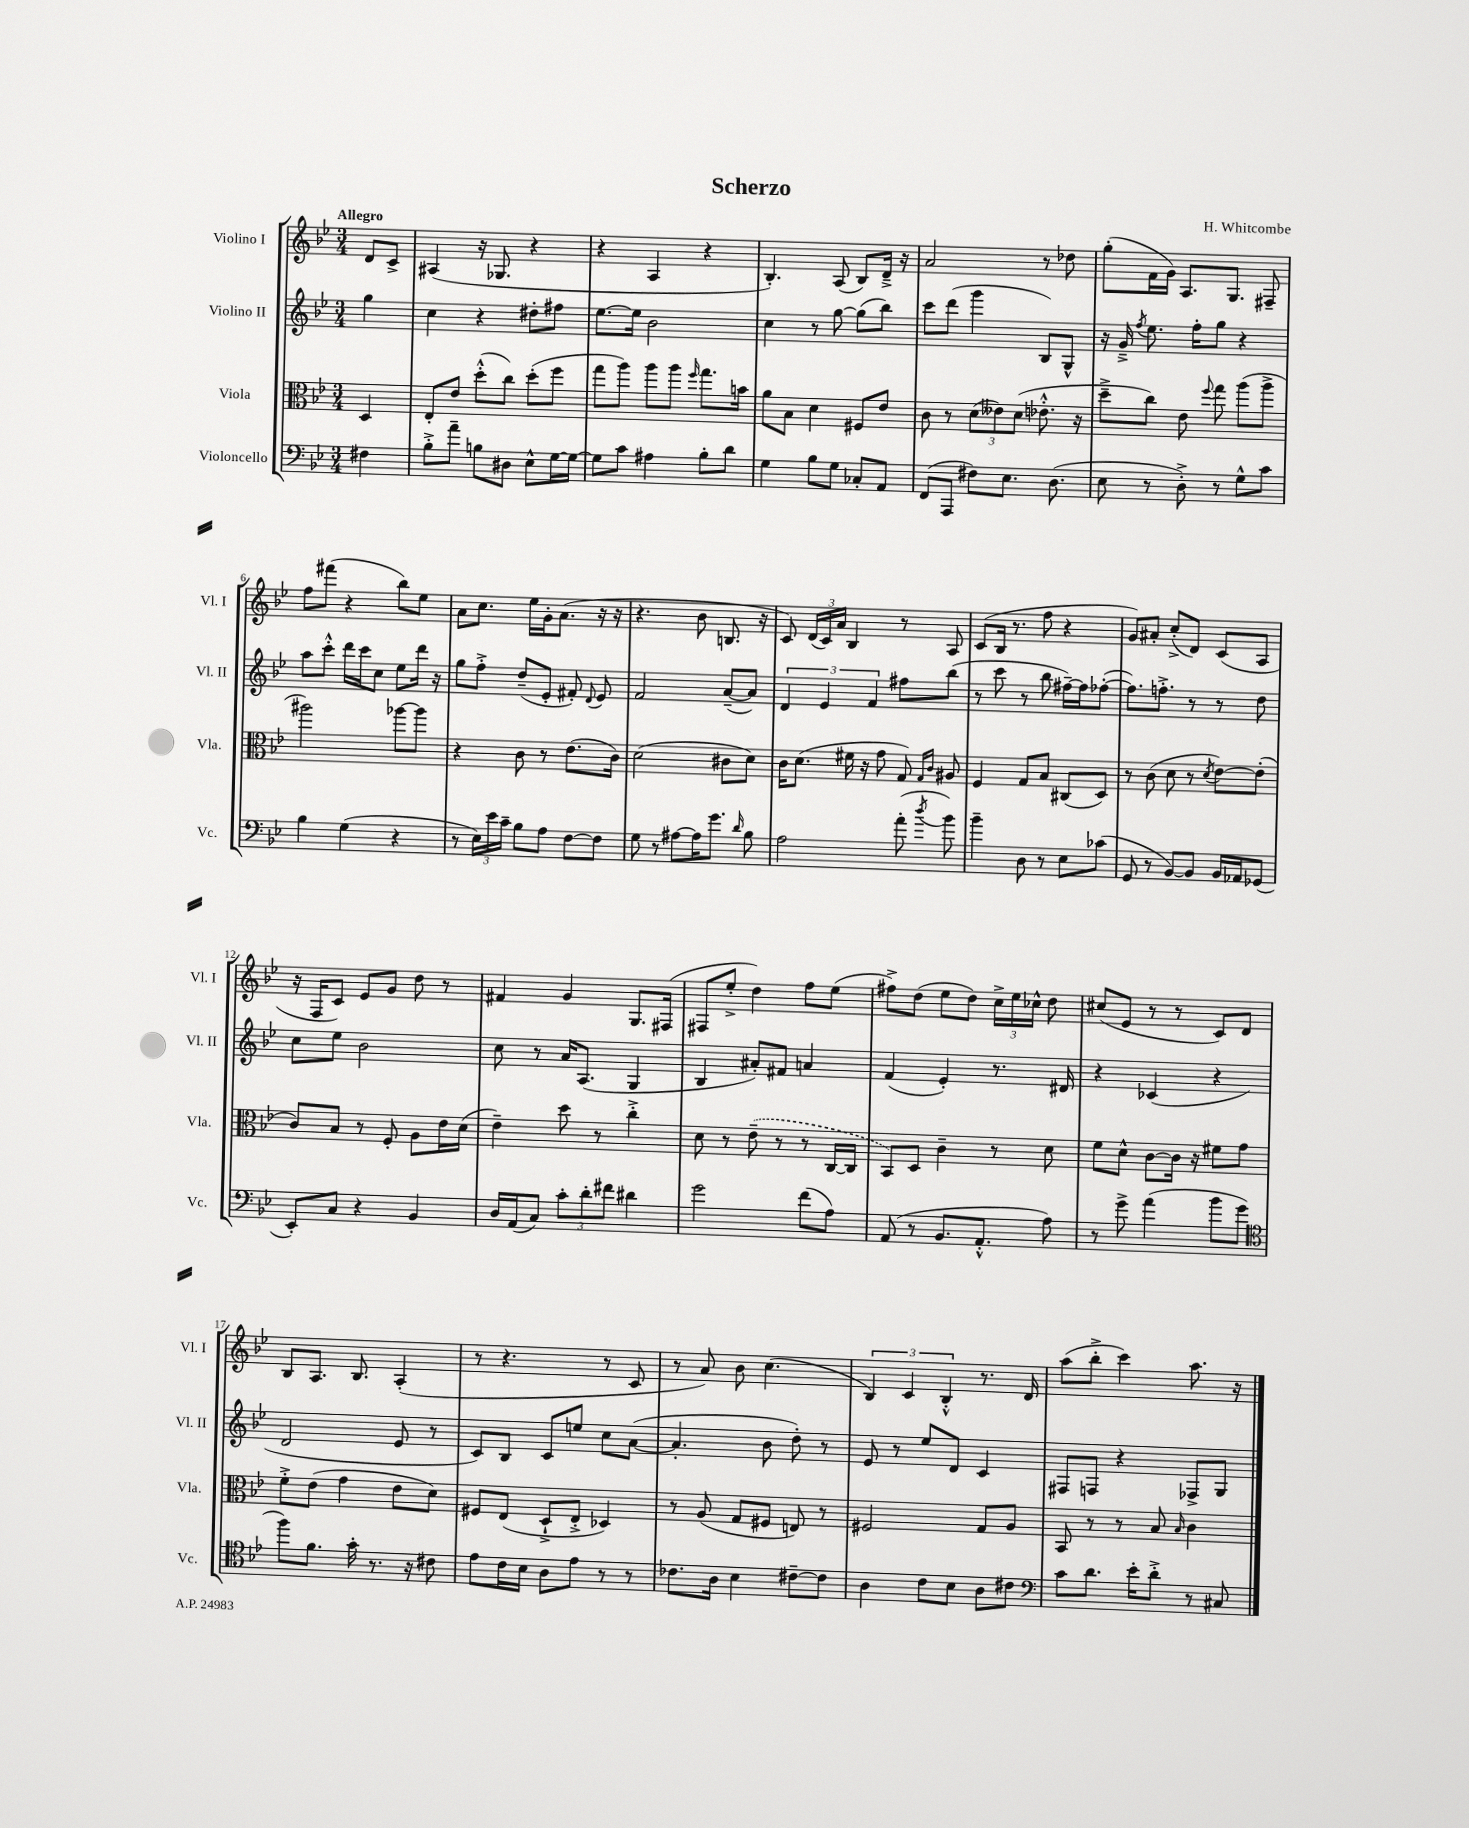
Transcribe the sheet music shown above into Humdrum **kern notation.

**kern	**kern	**kern	**kern
*part4	*part3	*part2	*part1
*staff4	*staff3	*staff2	*staff1
*I"Violoncello	*I"Viola	*I"Violino II	*I"Violino I
*I'Vc.	*I'Vla.	*I'Vl. II	*I'Vl. I
*clefF4	*clefC3	*clefG2	*clefG2
*k[b-e-]	*k[b-e-]	*k[b-e-]	*k[b-e-]
*M3/4	*M3/4	*M3/4	*M3/4
=	=	=	=
!	!	!	!LO:TX:a:B:t=Allegro
4F#X\	4D/	4gg\	8d/L
.	.	.	8c^/J
=1	=1	=1	=1
8B-'^\L	8E-'/L	4cc\	(4A#X/
8a~\J	8e-/J	.	.
8Bn\L	(8dd'^^\L	4r	16r
.	.	.	8.G-X/
8D#X\J	8cc\J)	.	.
8E-^^\L	(8dd'\L	8dd#X'\L	4r
[16G\L	8ff\J	8ff#X\J	.
16G\JJ_	.	.	.
=2	=2	=2	=2
8G\L]	8gg\L	[8.ee-\L	4r
8c\J	8aa\J)	.	.
.	.	16ee-\Jk]	.
4A#X\	8aa\L	2b-\	4A/
.	8aa\J	.	.
.	16qqff/	.	.
8B-'\L	8.gg\L	.	4r
8d\J	.	.	.
.	16bn\Jk	.	.
=3	=3	=3	=3
4G\	8a\L	4cc\	4.B-'/)
.	8B-\J	.	.
8B-\L	4d\	8r	.
8G\J	.	[8gg\	(8A/
8C-X'/L	8F#X/L	(8gg\L]	8B-/L)
8AA/J	8e-/J	8bb-\J)	16d~^/Jk
.	.	.	16r
=4	=4	=4	=4
(8FF/L	8c\	8ccc\L	2a/
8AAA/J	8r	(8ddd\J	.
8F#X\L)	(12d\L	4ggg\	.
.	12e--X\)	.	.
8.E-\J	.	.	.
.	(12d\J	.	.
.	8.e-X'^^\	8B-/L)	8r
(8.D\	.	.	.
.	.	8G^^/J	8dd-X\
.	16r	.	.
=5	=5	=5	=5
8E-\	8dd~^\L	16r	(8gg'\L
.	.	16g~^/	.
.	.	8qff/	.
8r	8cc\J)	8.ee-\	16f\L
.	.	.	16g\JJ)
8D'^\)	8e-\	.	8.A/L
.	.	16ff'\KL	.
.	8qqff/	.	.
8r	8gg\	8gg\J	.
.	.	.	8.G/J
8G^^\L	(8aa\L	4r	.
8c\J	8aa^\J	.	8F#X~/
!!LO:LB:g=z
=6	=6	=6	=6
4B-\	2aa#X\)	8aa\L	8ff\L
.	.	8ccc'^^\J	(8fff#X\J
(4G\	.	16ddd\LL	4r
.	.	16ccc\J	.
.	.	8cc\J	.
4r	[8aa-X\L	8ee-\L	8bb-\L)
.	8aa-\J]	16ddd\Jk	8ee-\J
.	.	16r	.
=7	=7	=7	=7
8r	4r	8gg\L	8a\L
24E-\LL)	.	8ff'^\J	8.cc\J
24e-\	.	.	.
24c~\JJ	.	.	.
8B-\L	8c\	(8dd~/L	.
.	.	.	16ee-\LL
8A\J	8r	8e-'/J	16g'\J
.	.	.	(8.a\J
[8F\L	(8.e-\L	8f#X'/)	.
.	.	8qqd/	.
8F\J]	.	8e-/	16r
.	16c\Jk)	.	16r
=8	=8	=8	=8
8G\	(2d\	2f/	4.r
8r	.	.	.
[8A#X\L	.	.	.
16A#\K]	.	.	8b-\
8.g\J	.	.	.
.	8c#X\L	([8a~/L	8.Bn/
16qqd/	.	.	.
8B-\	8d\J)	8a/J])	.
.	.	.	16r
=9	=9	=9	=9
2A\	16c\KL	6d/	8c/)
.	(8.d\J	.	.
.	.	.	(24d/LL
.	.	6e-/	24c/)
.	.	.	24a/JJ
.	16f#X\	.	4B-/
.	16r	.	.
.	.	6f/	.
.	8g\	.	.
(8a'\	8G/)	8ff#X\L	8r
.	16qqG/LL	.	.
8qdd/	16qqc/JJ	.	.
8b-\)	8A#X/	(8bb-\J	8A/
=10	=10	=10	=10
4b-~\	4F/	8r	(8c/L
.	.	8ccc\	16B-/Jk
.	.	.	8.r
8D\	8G/L	8r	.
8r	8B-/J	8bb-\	8ff\
8E-\L	(8C#X/L	[16ff#X~\LL)	4r
.	.	16ff#\J]	.
(8c-X\J	8D/J)	([8ff-X'\J	.
=11	=11	=11	=11
8GG/	8r	8.ff-\L])	8g/L)
8r	(8c\	.	8a#X'/J
.	.	8.ffn'^\J	.
[8BB-/L)	8d\	.	(8cc'^/L
8BB-/J]	8r	8r	8d/J)
.	8qd/	.	.
16BB-/LL	[8e-\L)	8r	(8c/L
16AA-X/J	.	.	.
(8GG-X/J	(8e-'\J]	8dd\	8A/J
!!LO:LB:g=z
=12	=12	=12	=12
8EE-'/L)	8c/L)	8cc\L	16r
.	.	.	16F/KL
8C/J	8B-/J	8ee-\J	8c/J)
4r	8r	2b-\	8e-/L
.	8F'/	.	8g/J
4BB-/	8A\L	.	8dd\
.	16e-\L	.	8r
.	(16d\JJ	.	.
=13	=13	=13	=13
16D/LL	4e-~\)	8cc\	4f#X/
(16AA/J	.	.	.
8C/J)	.	8r	.
12c'\L	8dd\	16a/KL	4g/
.	.	(8.A/J	.
12d'\	.	.	.
.	8r	.	.
12f#X\J	.	.	.
4d#X\	4cc'^\	4G/	8.G/L
.	.	.	(16F#X/Jk
=14	=14	=14	=14
2g\	8d\	4B-/	8F#X/L
.	8r	.	8ee-'^/J
.	(8e-~\	8a#X'/L)	4dd\)
.	8r	8f#X/J	.
(8f\L	8r	4an/	8ff\L
8A\J)	[16C/LL	.	(8ee-\J
.	16C/JJ]	.	.
=15	=15	=15	=15
(8AA/	8BB-/L)	(4f/	8ff#X^\L)
8r	8D/J	.	(8dd\J
8.BB-/L	4c~\	4e-'/)	8ee-\L
.	.	.	8dd\J)
8.AA'^^/J	.	.	.
.	8r	8.r	24cc^\LL
.	.	.	24ee-\
.	.	.	24cc-X^^\JJ
8A\)	8d\	.	8dd\
.	.	16d#X/	.
=16	=16	=16	=16
8r	8f\L	4r	(8cc#X/L
8g^\	8d^^\J	.	8e-/J
(4a\	[8c\L	(4c-X/	8r
.	16c\Jk]	.	8r
.	16r	.	.
8b-\L	8f#X\L	4r	8c/L)
8g\J	8g\J	.	8d/J
!!LO:LB:g=z
=17	=17	=17	=17
*clefC4	*	*	*
8ff\L)	8f'^\L	2d/	8B-/L
8.f\J	(8e-\J	.	8.A/J
.	4g\	.	.
16g'\	.	.	8.B-/
8.r	.	.	.
.	8e-\L	8e-/	(4A'/
16r	.	.	.
8c#X\	8d\J)	8r	.
=18	=18	=18	=18
8e-\L	8F#X/L	8c/L)	8r
16c\L	(8E-/J	8B-/J	4.r
16B-\JJ	.	.	.
8A\L	8D`^/L	8c/L	.
8e-\J	8E-'^/J	8een/J	.
8r	4D-X/)	8cc\L	8r
8r	.	([8a\J	8c/
=19	=19	=19	=19
8.c-X\L	8r	4.a'/]	8r
.	(8A/	.	8a/)
16A\Jk	.	.	.
4B-\	8G/L	.	8b-\
.	8F#X/J	8b-\	(4.cc\
[8c#X~\L	8En/)	8dd'\)	.
8c#\J]	8r	8r	.
=20	=20	=20	=20
4A\	2F#X/	8e-/	6B-/)
.	.	8r	.
.	.	.	6c/
8c\L	.	8ee-/L	.
.	.	.	6B-'^^/
8B-\J	.	8d/J	.
8A\L	8G/L	4c/	8.r
8c#X\J	8A/J	.	.
.	.	.	16d/
=21	=21	=21	=21
*clefF4	*	*	*
8c\L	8BB-/	8F#X/L	(8aa\L
8.d\J	8r	8Fn/J	8bb-'^\J
.	8r	4r	4ccc\)
16e-'\KL	.	.	.
8d'^\J	8B-/	.	.
.	16qqB-/	.	.
8r	4c\	8F-X^/L	8.aa\
8C#X/	.	8G/J	.
.	.	.	16r
==	==	==	==
*-	*-	*-	*-
